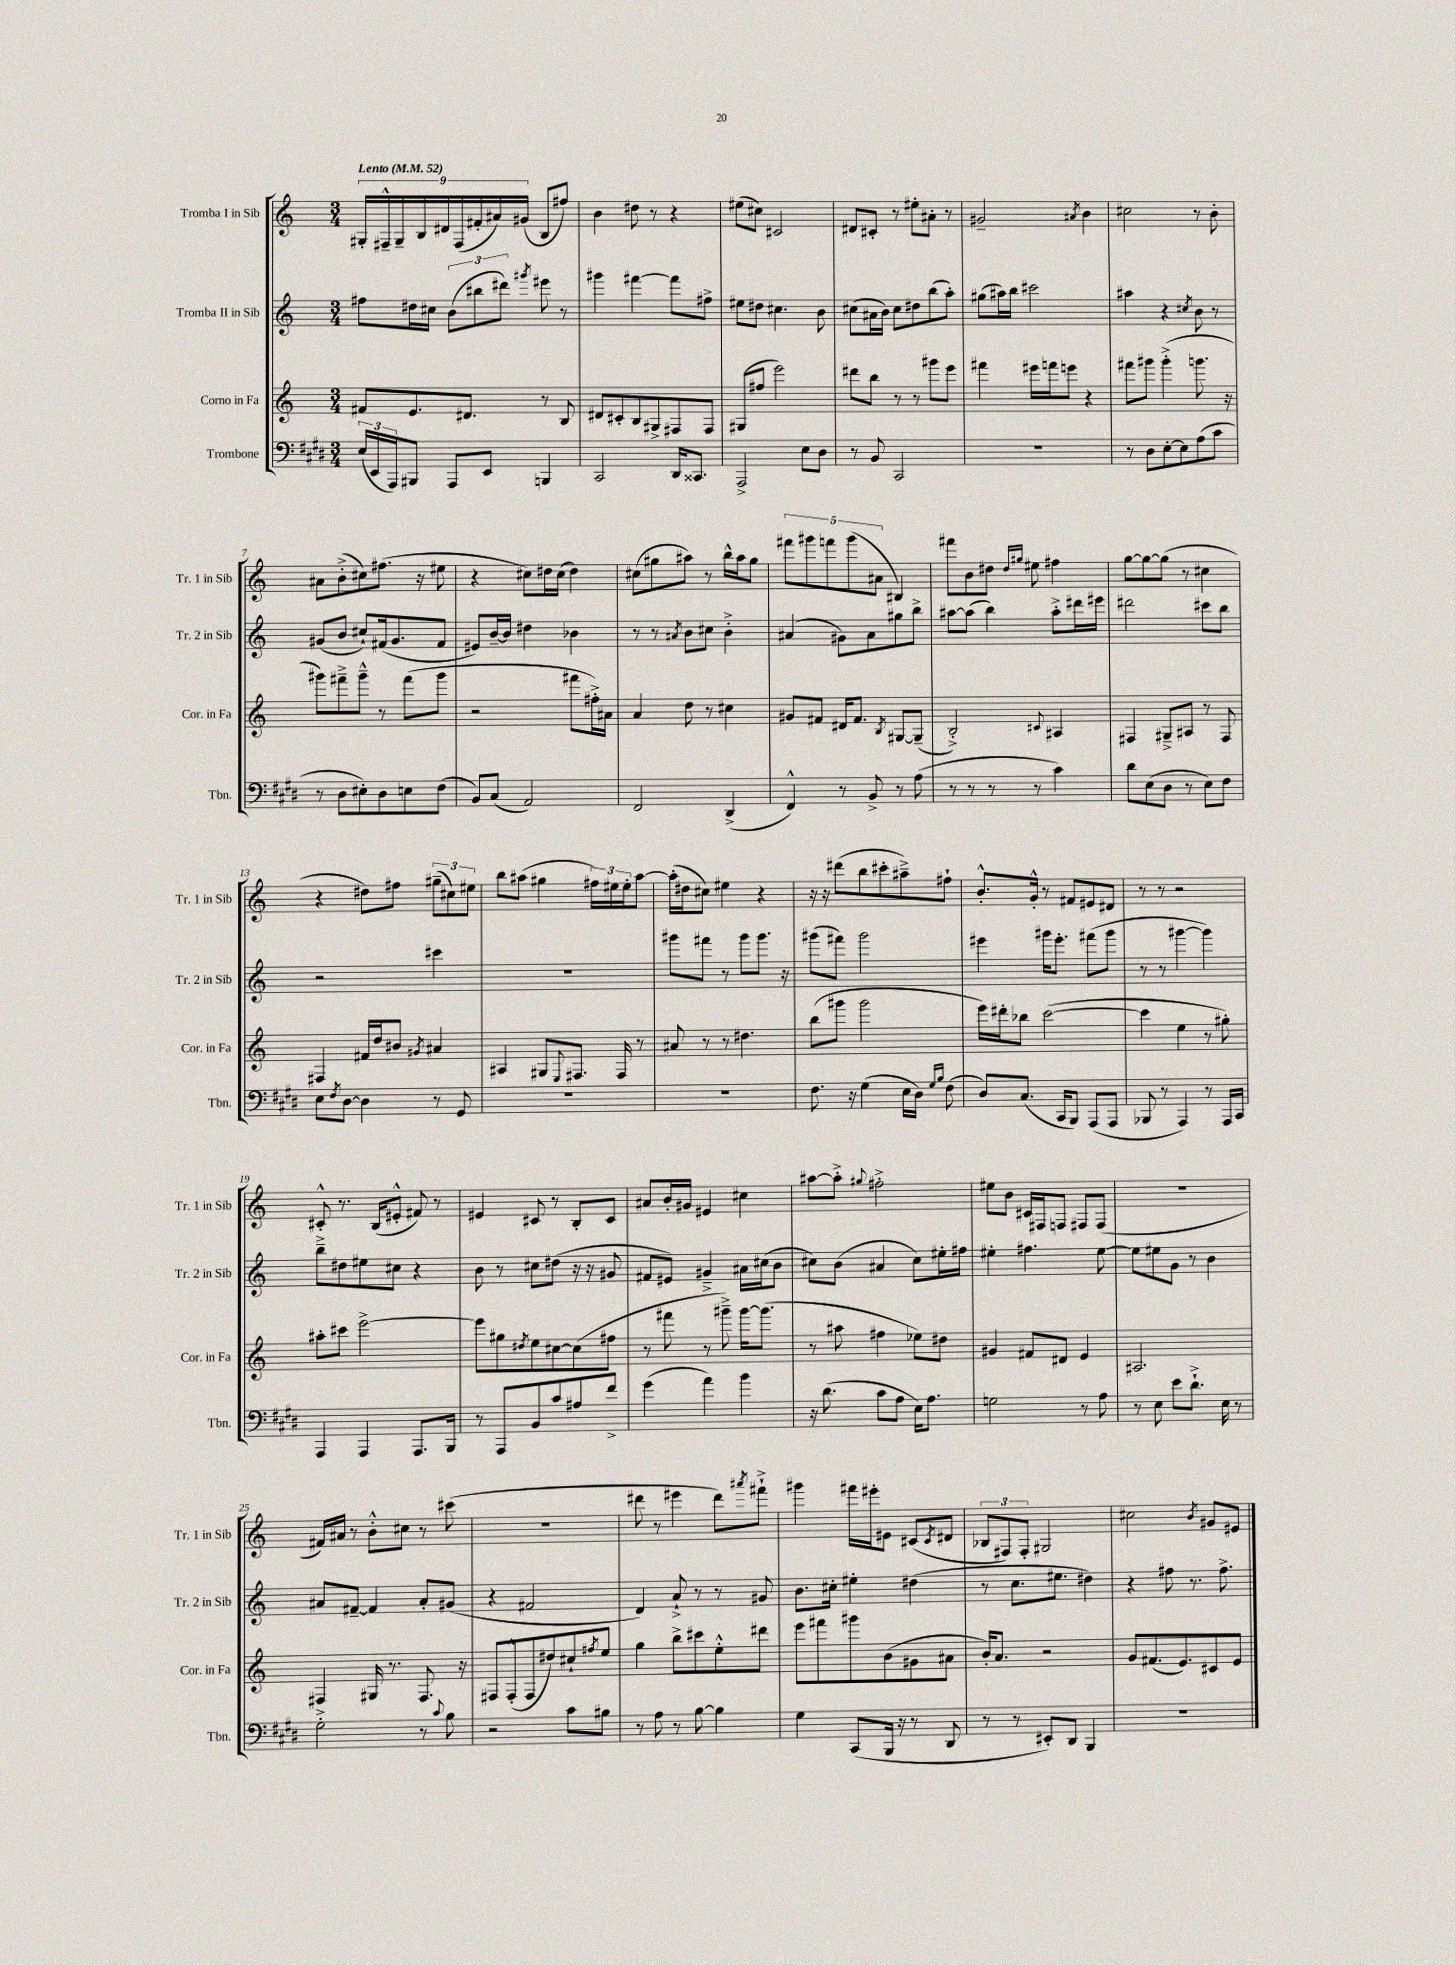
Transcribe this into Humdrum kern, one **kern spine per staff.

**kern	**kern	**kern	**kern
*staff4	*staff3	*staff2	*staff1
*clefF4	*clefG2	*clefG2	*clefG2
*k[f#c#g#d#]	*k[]	*k[]	*k[]
*M3/4	*M3/4	*M3/4	*M3/4
*MM52	*MM52	*MM52	*MM52
(24E	8f#	8ff#	18G#'
24EE	.	.	.
.	.	.	18F#~^^
24AAA)	.	.	.
.	.	.	18G#~
8BBB#	8.e	16dd#	.
.	.	.	18B
.	.	16cc#	.
.	.	.	18d#
8AAA	.	(12b	.
.	.	.	(18F#
.	8.d#	.	.
.	.	12bb#	18f#'
8EE	.	.	.
.	.	.	18a#)
.	.	12ddd#)	.
.	.	.	(18g#
.	.	8qggg#	.
4BBB	8r	8eee#	8B
.	8B	8r	8ff#)
=	=	=	=
2CC#	8d#	4ggg#	4b
.	8c#'	.	.
.	8B	[4fff#	8dd#
.	8G#^	.	8r
16DD#	8F#	8fff#]	4r
8.CC##	.	.	.
.	8F#	8ff#^	.
=	=	=	=
2AAA^	(8G#	8ee#	(8ee#
.	8ff#	8dd#	8cc#)
.	2eee)	4.cc#	2c#
8E	.	.	.
8D#	.	8b	.
=	=	=	=
8r	8ddd#	(8cc#	8d#
8BB	8bb	16a#	8c#'
.	.	16b)	.
2CC#	8r	8cc#	8r
.	8r	8dd#	8ee#'
.	8ggg#	(8bb	8a#'
.	8eee	8aa')	8r
=	=	=	=
2.r	4fff#	(8gg#	2g#~
.	.	16aa#)	.
.	.	16bb	.
.	16eee#	2ccc#	.
.	16fff	.	.
.	8eee	.	.
.	.	.	8qa#
.	4r	.	4b
=	=	=	=
8r	8fff#	4aa#	2cc#
8D#	8ggg#	.	.
[8E'	(4ggg#'^	4r	.
8E]	.	.	.
.	.	8qcc#	.
(8A	8.ggg	8b	8r
8c#	.	8r	8b'
.	16r	.	.
=	=	=	=
8r	8ggg#)	(8g#	8a#
8D#	8fff#~^	8b	(8b'^
8E#')	8ggg#~^^	8cc#`)	8cc#)
8D#	8r	(16f#	(8.ff#
.	.	8.g#	.
8E	(8fff#	.	.
.	.	.	16r
(8F#	8ggg#	8f#	8ee#
=	=	=	=
8BB)	2r	8e#)	4r
(8C#	.	[16b~	.
.	.	16b]	.
2AA)	.	4dd#	8cc#)
.	.	.	16dd#
.	.	.	(16cc#
.	8fff#	4b-	4dd#)
.	16ff#'^)	.	.
.	16a#	.	.
=	=	=	=
2FF#	4a	8r	(8cc#
.	.	8r	8gg#
.	.	8qa#	.
.	8dd	8b	8aa#)
.	8r	8cc#	8r
(4DD#^	4cc#	4b'^	16bb^^
.	.	.	16aa#
.	.	.	8gg#
=	=	=	=
4FF#^^)	8g#	(4a#	10fff#
.	.	.	10ggg#
.	8f#	.	.
.	.	.	10fff
8r	16d#	8g#)	.
.	.	.	(10ggg#
.	8.f#	.	.
8BB^	.	8a#	.
.	.	.	10a#
.	8qB	.	.
8r	[8G#	8gg#	4B#)
(8A	(8G#~]	8bb^	.
=	=	=	=
8r	2B'^)	[8aa#	8fff#
8r	.	(8aa#]	8b
8r	.	4bb)	8dd#
.	.	.	16qqdd#
.	.	.	16qqgg#
8r	.	.	8ee#
.	8qqc#	.	.
4c#)	4A#	8aa#'^	4ff#
.	.	16ddd#	.
.	.	16eee#	.
=	=	=	=
8d#	4F#	2ddd#	[8gg
(8E	.	.	8gg_
8D#	8G#~^	.	(8gg]
8r	8A#	.	8r
8E)	8r	8ccc#	4cc#
8F#	8F#	8bb	.
=	=	=	=
8E	4F#	2r	4r
8qF#	.	.	.
[8D#	.	.	.
4D#]	16f#	.	8dd#)
.	16dd	.	.
.	8b#	.	8ff#
.	8qg#	.	.
8r	4a#	4ccc#	(12gg#~
.	.	.	12cc#)
8GG#	.	.	.
.	.	.	12ee#
=	=	=	=
2.r	4A#	2.r	8bb
.	.	.	(8aa#
.	8G#	.	4gg#
.	8qqE	.	.
.	8.F#	.	.
.	.	.	24ff#)
.	.	.	24ee#
.	16F#	.	.
.	.	.	24ee#'
.	8r	.	[8aa#
=	=	=	=
2.r	8a#	8ggg#	(16aa#']
.	.	.	16dd#
.	8r	8fff#	8cc#)
.	8r	8r	4ee#
.	4.dd#	8ggg#	.
.	.	8.ggg#	4r
.	.	16r	.
=	=	=	=
8.F#	(8bb	(8ggg#	16r
.	.	.	16r
.	8ggg#	8fff#)	(8ddd#
16r	.	.	.
(4G#	2ggg#	2ggg#	8bb
.	.	.	8ccc#'
16E	.	.	8aa#~^)
16D#)	.	.	.
16qqG#	.	.	.
16qqB	.	.	.
(8F#	.	.	8ff#`
=	=	=	=
8D#)	16eee)	4eee#	8.b'^^
.	16ddd#'	.	.
(8.C#	8bb-	.	.
.	.	.	16g'^^
.	([2ccc	16ggg#	8r
16CC#	.	8.eee#'	.
8BBB)	.	.	8f#
(8AAA	.	(8fff#	8e#
8AAA	.	8ggg#	8d#
=	=	=	=
8BBB-	4ccc]	8r	8r
8r	.	8r	8r
4AAA)	4ee	[4ggg#	2r
8r	8r	4ggg#])	.
16AAA	8gg#')	.	.
16CC#	.	.	.
=	=	=	=
4AAA	8aa#'	8bb~^	8c#'^^
.	8ccc#	8dd#	8.r
4AAA	[2eee^	8ee#	.
.	.	.	(16B
.	.	8cc#	8e#'^^
8.AAA	.	4r	8f#)
.	.	.	8r
16BBB	.	.	.
=	=	=	=
8r	8eee]	8b	4e#
8AAA	8gg#	8r	.
.	8qdd#	.	.
8BB	8ee	8cc#	8c#
8c#	[8cc#	(8dd#	8r
8A#	(8cc#]	16r	8B'
.	.	16r	.
8f#^	8ff#	8g#	8c#
=	=	=	=
(4g#	8r	8f#	8a#
.	8fff#	8e#)	16b'
.	.	.	16g#
4a)	8r	4g#~^	4e#
.	8ggg#~^)	.	.
4b	[16ggg#	16a#	4cc#
.	(8.ggg#]	(16cc#	.
.	.	8b	.
=	=	=	=
16r	8r	8cc#)	[8aa#
(8.d#	.	.	.
.	8aa#	(8b	8aa#'^]
.	.	.	8qqgg#
8c#	4ff#	4a#	2ff#'^
8A	.	.	.
16E)	8ee-)	8cc#)	.
8.A	.	.	.
.	8dd#	16ee#'	.
.	.	16ff#	.
=	=	=	=
2G	4g#	4ee#'	8ee#
.	.	.	8b
.	8f#	4.ff#	16c#
.	.	.	16F#
.	8d#	.	8F
8r	4e	.	8F#
8A	.	[8ee#	(8F#
=	=	=	=
8r	2.A#	8ee#]	2.r
8E	.	8ee#	.
8e	.	8g	.
8.d#`^	.	8r	.
.	.	4b	.
16E	.	.	.
8r	.	.	.
=	=	=	=
2G#'^	4F#	8a#	16f#)
.	.	.	16a#
.	.	[8f#~	8r
.	16G#	4f#]	8b'^^
.	8.r	.	.
.	.	.	8cc#
8r	8.F#	8a#'	8r
8qqc#	.	.	.
8B	.	(8g#	(8ccc#
.	16r	.	.
=	=	=	=
2r	8F#	4r	2.r
.	(8F#'^^	.	.
.	8F#	2f#	.
.	8dd#)	.	.
8c#	8cc#`	.	.
.	8qff#	.	.
8B#	8ee	.	.
=	=	=	=
8r	4gg	4d)	8ddd#
8A	.	.	8r
8r	8bb^	8a`^	4eee#
[8B	8ccc#	8r	.
4B]	8ee'^^	8r	8ddd#)
.	.	.	8qaaa#
.	8ddd#	8g#	8fff#`^
=	=	=	=
4G#	8eee	8.b	4ggg#
.	8fff#	.	.
.	.	16cc#'	.
(8CC#	8ggg#	4ee#'	16fff#
.	.	.	16eee#'
16BBB	(8b	.	8e#
16r	.	.	.
8r	8g#	(4dd#	(8c#
.	.	.	8qc#
8DD#	8a#	.	8d#
=	=	=	=
8r	16b')	8r	12B-
.	8.a	.	.
.	.	.	12F#)
8r	.	8.cc	.
.	.	.	12F#'
8EE#')	2r	.	2G#
.	.	8.ee#	.
8DD#	.	.	.
4BBB	.	4dd#)	.
=	=	=	=
2.r	8g	4r	2cc#
.	(8.f#	.	.
.	.	8ff#	.
.	8.e)	.	.
.	.	8.r	.
.	.	.	8qb
.	8c#	.	8g#
.	.	8.ff#^	.
.	8e	.	8e#
==	==	==	==
*-	*-	*-	*-
